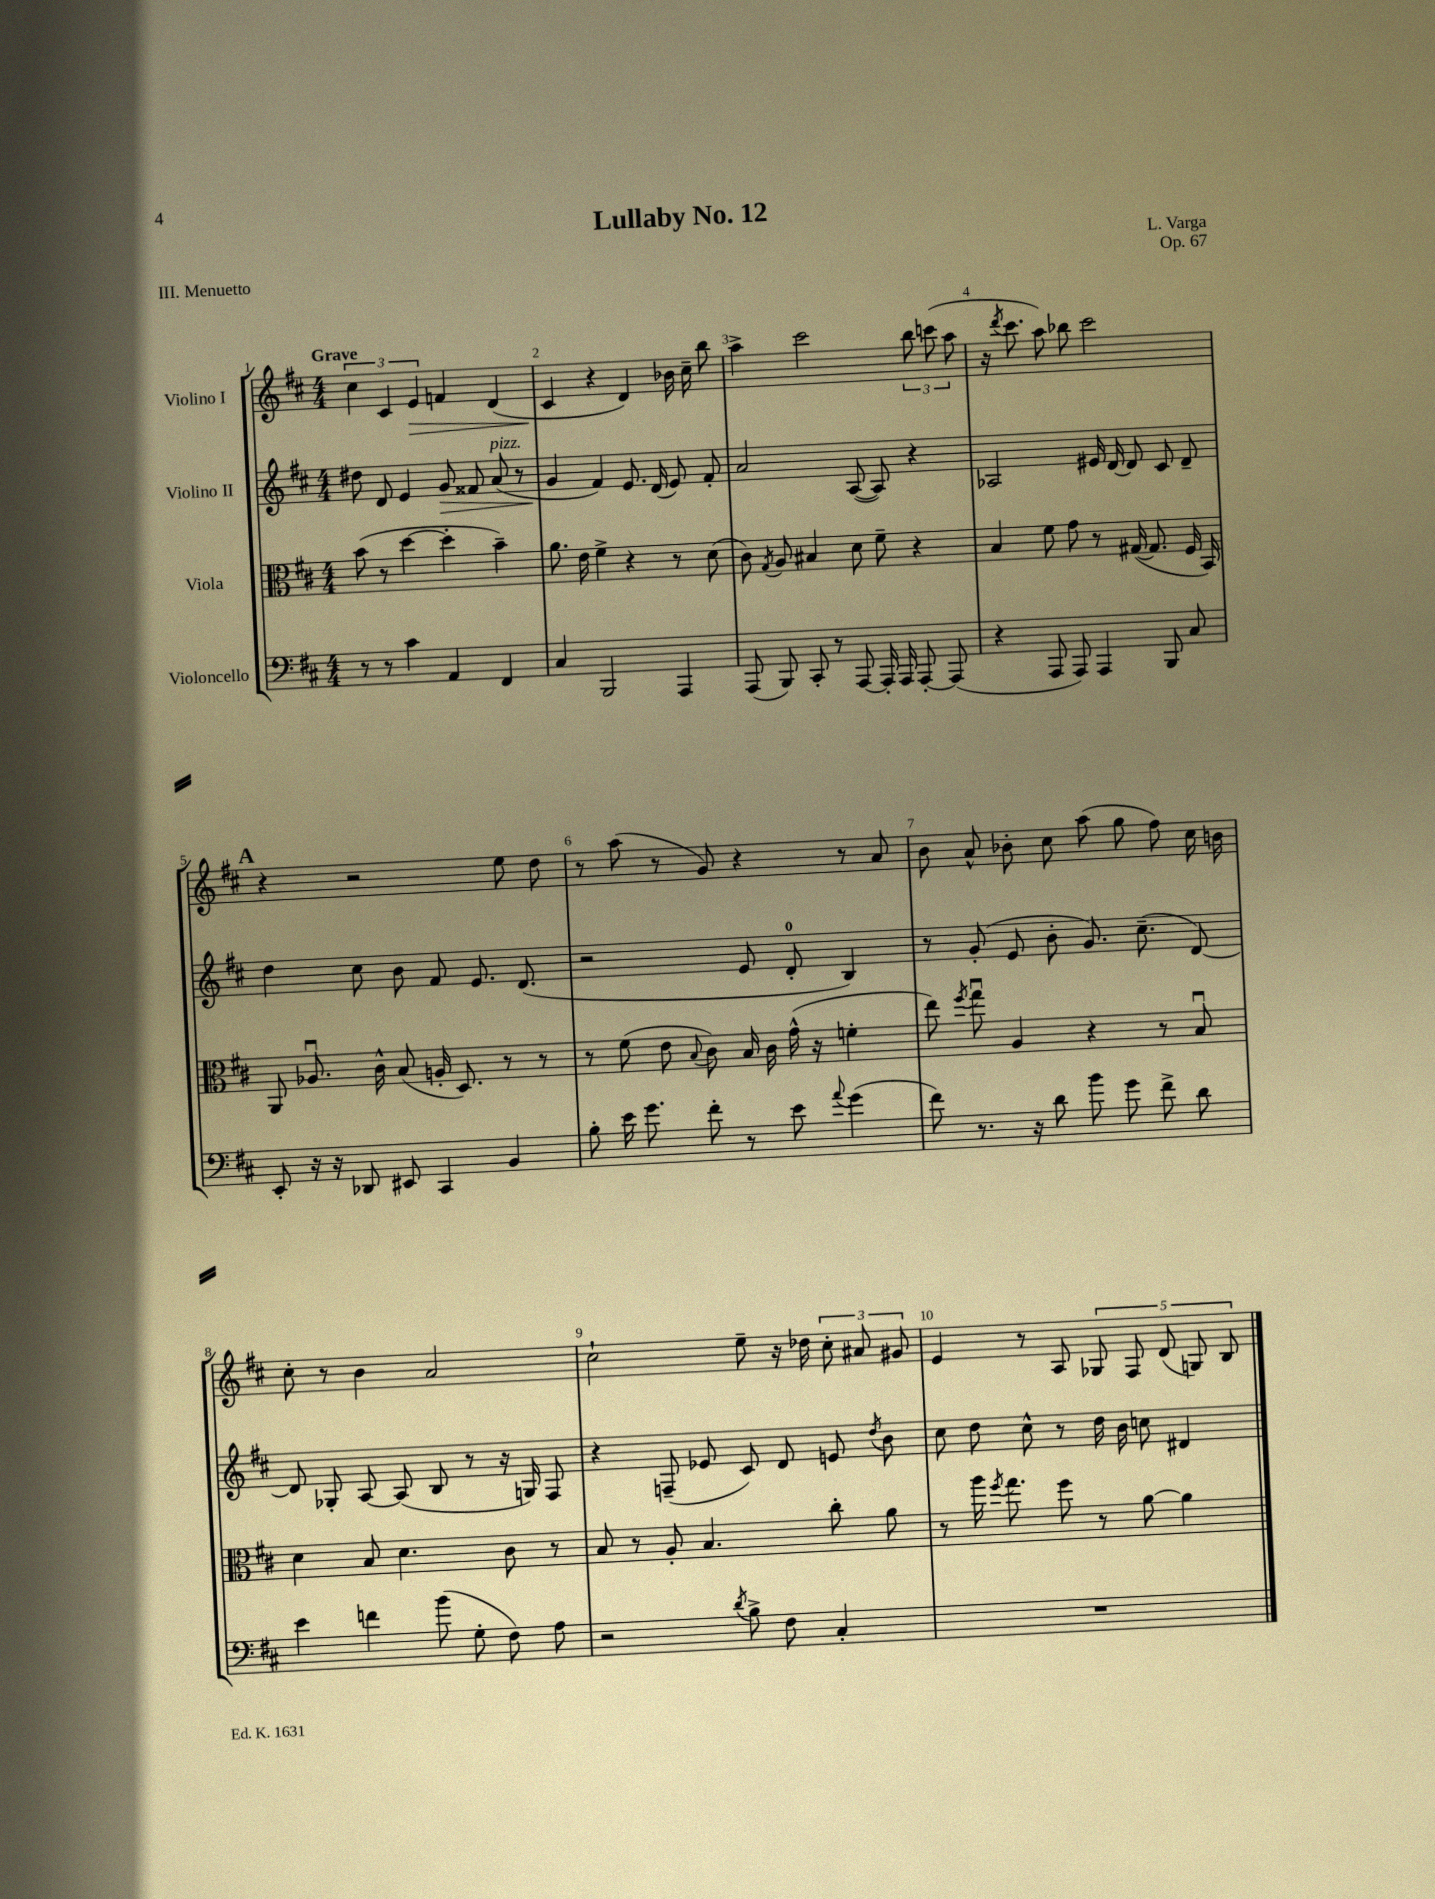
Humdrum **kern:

**kern	**kern	**kern	**dynam	**kern	**dynam
*part4	*part3	*part2	*part2	*part1	*part1
*staff4	*staff3	*staff2	*staff2	*staff1	*staff1
*I"Violoncello	*I"Viola	*I"Violino II	*	*I"Violino I	*
*clefF4	*clefC3	*clefG2	*	*clefG2	*
*k[f#c#]	*k[f#c#]	*k[f#c#]	*	*k[f#c#]	*
*M4/4	*M4/4	*M4/4	*	*M4/4	*
=1	=1	=1	=1	=1	=1
!	!	!	!	!LO:TX:a:B:t=Grave	!
8r	(8b\	8dd#X\	.	6cc#\	.
8r	8r	8d/	.	.	.
.	.	.	.	6c#/	.
4c#\	[4dd\	4e/	.	.	.
!	!	!	!	!	!LO:HP:b
.	.	.	.	6e/	>
!	!	!	!LO:HP:b	!	!
4AA/	4dd'\]	8g/	>	4fn/	.
.	.	8f##X/	.	.	.
!	!	!LO:TX:a:i:t=pizz.	!	!	!
4FF#/	4b~\)	(8a/	.	(4d/	.
.	.	8r	.	.	.
=2	=2	=2	=2	=2	=2
4C#/	8.a\	4g/	.	4c#/	.
.	16e\	.	.	.	.
2BBB/	4f#^\	4f#/)	]	4r	]
.	4r	8.e/	.	4d/)	.
.	.	(16d/	.	.	.
4AAA/	8r	8e/)	.	16b-X\	.
.	.	.	.	16cc#~\	.
.	(8d\	8f#'/	.	8bb\	.
=3	=3	=3	=3	=3	=3
(8AAA/	8c#\)	2a/	.	4aa^\	.
.	8qG/	.	.	.	.
8BBB/)	8A/	.	.	.	.
8CC#'/	4B#X/	.	.	2ccc#\	.
8r	.	.	.	.	.
[8AAA/	8d\	([8A/	.	.	.
16AAA'/]	8f#~\	8A/])	.	.	.
16AAA/	.	.	.	.	.
[8AAA'/	4r	4r	.	12bb\	.
.	.	.	.	(12cccn\	.
(8AAA/]	.	.	.	.	.
.	.	.	.	12aa\	.
=4	=4	=4	=4	=4	=4
4r	4B/	2A-X/	.	16r	.
.	.	.	.	8qddd/	.
.	.	.	.	8.ccc#\	.
8AAA/	8f#\	.	.	8aa\)	.
8AAA/)	8g\	.	.	8bb-X\	.
4AAA/	8r	16e#X/	.	2ccc#\	.
.	.	[16d/	.	.	.
.	([16G#X/	8d/]	.	.	.
.	8.G#/]	.	.	.	.
8BBB/	.	8c#/	.	.	.
8C#/	16F#/	8d~/	.	.	.
.	16BB/)	.	.	.	.
!!LO:LB:g=z
!!LO:REH:place=s1:t=A
=5	=5	=5	=5	=5	=5
8EE'/	8AA/	4dd\	.	4r	.
16r	8.A-Xu/	.	.	.	.
16r	.	.	.	.	.
8DD-X/	.	8cc#\	.	2r	.
.	16c#^^\	.	.	.	.
8EE#X/	(8B/	8b\	.	.	.
4CC#/	16An'/	8f#/	.	.	.
.	8.D/)	.	.	.	.
.	.	8.e/	.	.	.
4BB/	8r	.	.	8ee\	.
.	.	(8.d/	.	.	.
.	8r	.	.	8dd\	.
=6	=6	=6	=6	=6	=6
8B'\	8r	2r	.	8r	.
16e\	(8f#\	.	.	(8aa\	.
8.g\	.	.	.	.	.
.	8e\	.	.	8r	.
.	8qqB/	.	.	.	.
8f#'\	8c#\)	.	.	8g/)	.
8r	16B/	8e/	.	4r	.
.	16c#\	.	.	.	.
8e\	(16g^^\	8d'/	.	.	.
.	16r	.	.	.	.
8qqa/	.	.	.	.	.
(4g\	4fn'\	4B/)	.	8r	.
.	.	.	.	8a/	.
=7	=7	=7	=7	=7	=7
8f#\)	8ee\)	8r	.	8b\	.
.	8qff#/	.	.	.	.
8.r	8ggu\	(8g'/	.	8a^^/	.
.	4A/	8e/	.	8b-X'\	.
16r	.	.	.	.	.
8d\	.	8b'\	.	8cc#\	.
8b\	4r	8.g/)	.	(8aa\	.
8g\	.	.	.	8gg\	.
.	.	(8.cc#~\	.	.	.
8f#^\	8r	.	.	8ff#\)	.
8d\	8Bu/	[8d/)	.	16cc#\	.
.	.	.	.	16bn\	.
!!LO:LB:g=z
=8	=8	=8	=8	=8	=8
4e\	4d\	8d/]	.	8cc#'\	.
.	.	8G-X'/	.	8r	.
4fn\	8B/	[8A/	.	4b\	.
.	4.d\	(8A/]	.	.	.
(8b\	.	8B/	.	2a/	.
8G'\	.	8r	.	.	.
8F#\)	8c#\	16r	.	.	.
.	.	16Gn/)	.	.	.
8A\	8r	8F#/	.	.	.
=9	=9	=9	=9	=9	=9
2r	8B/	4r	.	2cc#`\	.
.	8r	.	.	.	.
.	8A'/	(8Fn~/	.	.	.
.	4.B/	8e-X/	.	.	.
8qd/	.	.	.	.	.
8B^\	.	8c#/)	.	8ee~\	.
8F#\	.	8d/	.	16r	.
.	.	.	.	16dd-X\	.
4C#'/	8cc#'\	8en/	.	12cc#'\	.
.	.	.	.	12a#X/	.
.	.	8qdd/	.	.	.
.	8a\	8b\	.	.	.
.	.	.	.	12g#X/	.
=10	=10	=10	=10	=10	=10
1r	8r	8cc#\	.	4e/	.
.	16aa\	8dd\	.	.	.
.	8qff#/	.	.	.	.
.	8.gg\	.	.	.	.
.	.	8cc#^^\	.	8r	.
.	8ff#\	8r	.	8A/	.
.	8r	16dd\	.	10G-X/	.
.	.	16b\	.	.	.
.	.	.	.	10F#/	.
.	[8a\	8ccn\	.	.	.
.	.	.	.	(10d/	.
.	4a\]	4d#X/	.	.	.
.	.	.	.	10Gn/)	.
.	.	.	.	10B/	.
==	==	==	==	==	==
*-	*-	*-	*-	*-	*-
